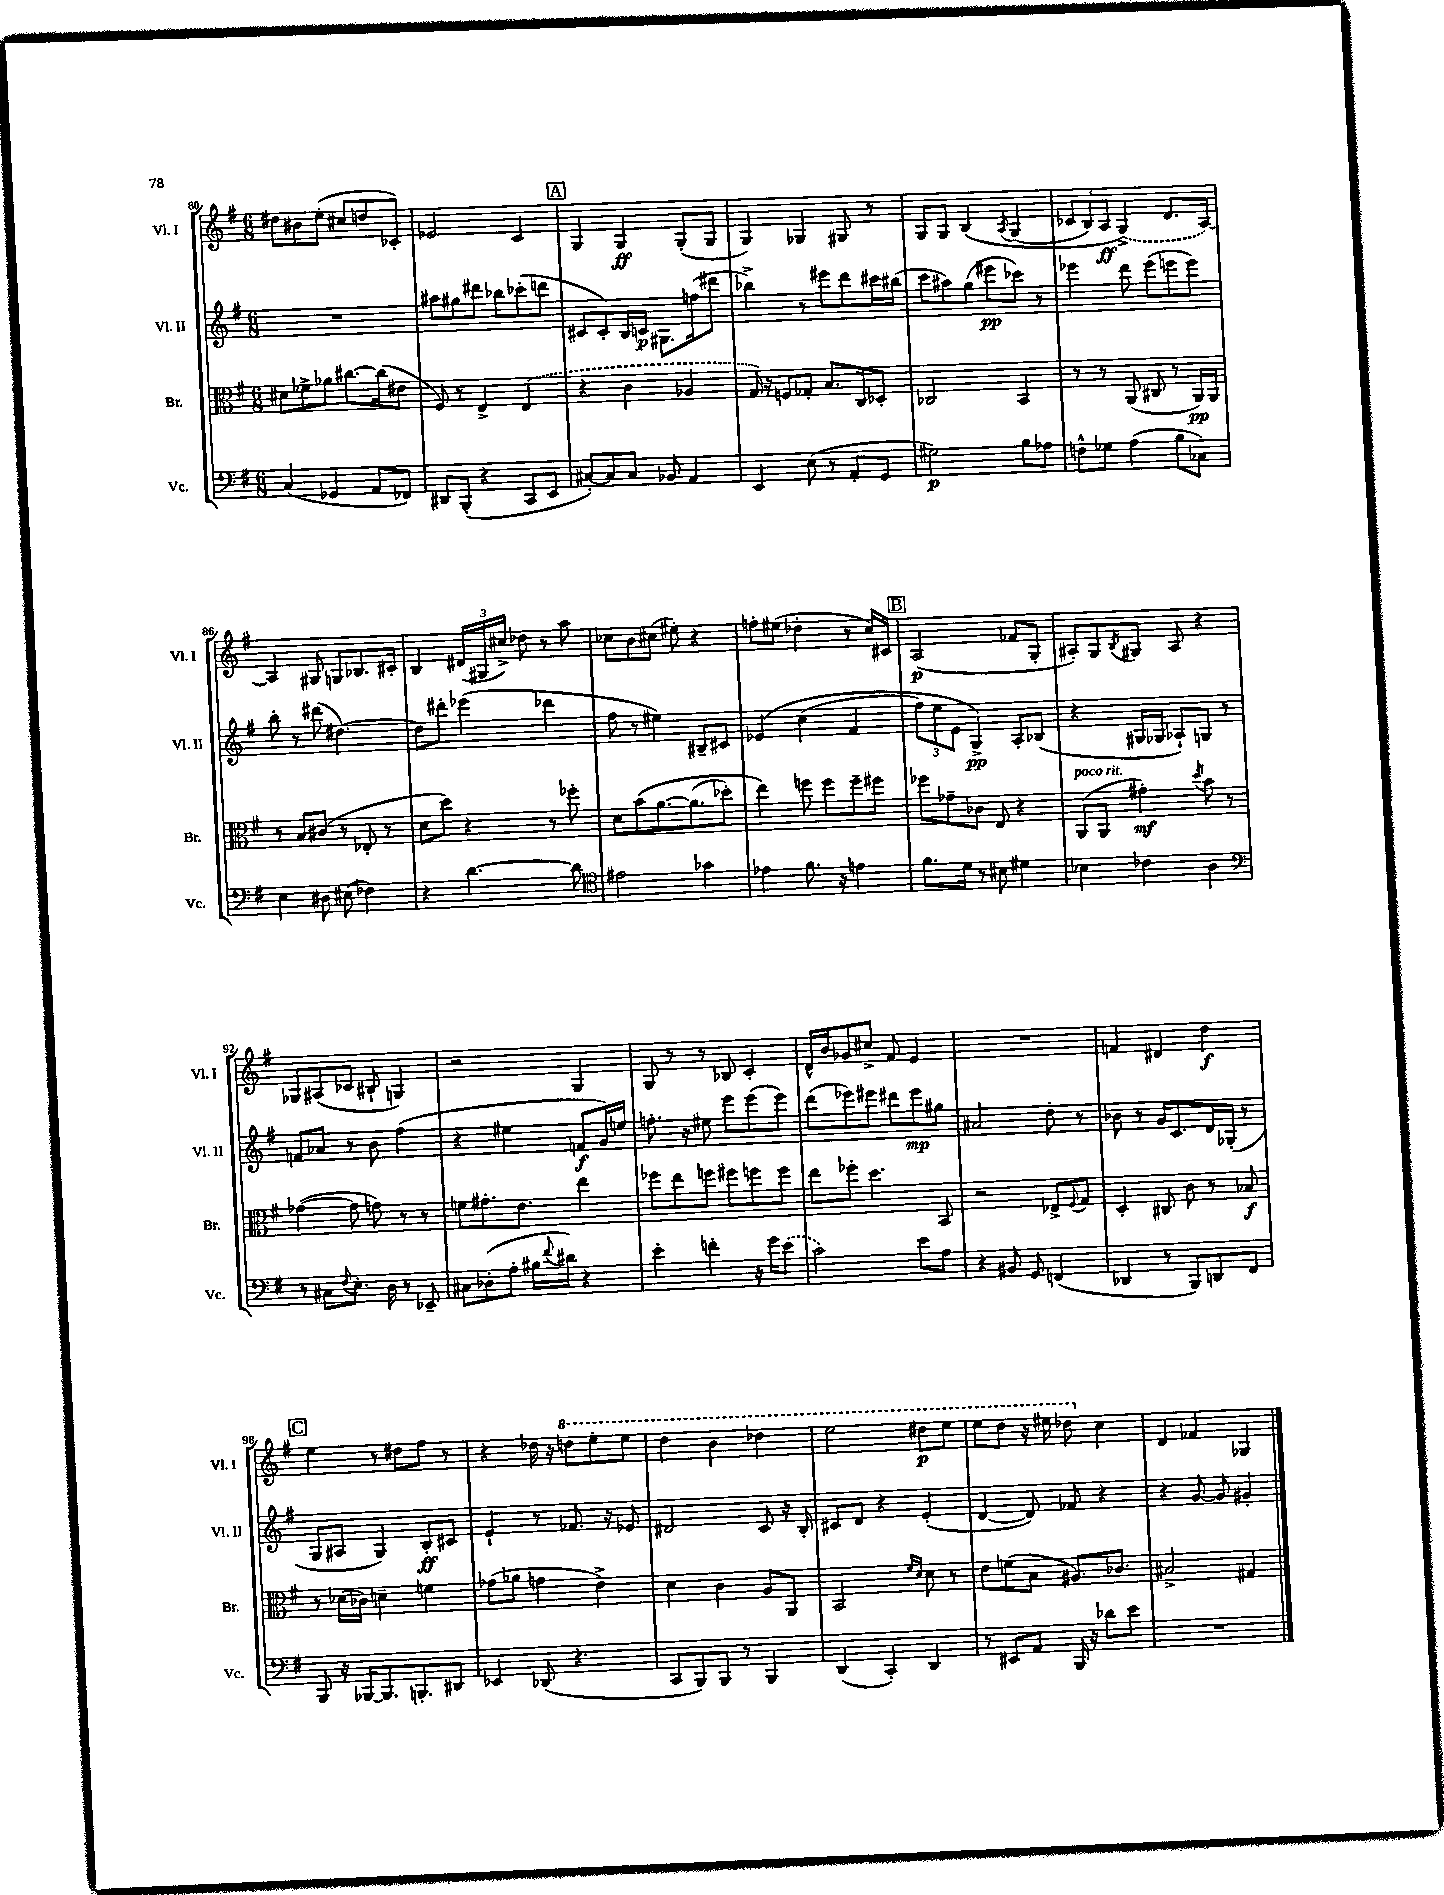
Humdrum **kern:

**kern	**kern	**kern	**kern
*staff4	*staff3	*staff2	*staff1
*clefF4	*clefC3	*clefG2	*clefG2
*k[f#]	*k[f#]	*k[f#]	*k[f#]
*M6/8	*M6/8	*M6/8	*M6/8
(4C	8d#	2.r	8dd#
.	8f-^	.	8b#
4GG-	8a-	.	(8ee'
.	[8.cc#	.	8cc#
8AA	.	.	8dd
.	(16cc#]	.	.
8FF-)	8e#	.	8c-')
=	=	=	=
8DD#	8F#)	8aa#	2e-
(8BBB'	8r	8gg#	.
4r	4E^	8ddd#	.
.	.	8bb-	.
8CC	(4E	(8ccc-'	4c
8EE	.	8ddd	.
=	=	=	=
[8C#')	4r	8c#	4G
8C#]	.	8c#')	.
8C#	4c	16B	4G
.	.	16c	.
8BB-	.	8.G#	.
4AA	4A-	.	(8G'
.	.	(16ff	.
.	.	8ddd#	8G
=	=	=	=
4EE	16G)	4bb-^)	4G)
.	16r	.	.
.	8F	.	.
(8E	8G-'	8r	4G-
8r	8.B	8eee#	.
8AA'	.	8ddd	8G#
.	16C	.	.
8GG	8D-'	16ccc#	8r
.	.	(16bb#	.
=	=	=	=
2G#)	2C-	8ccc	8G
.	.	8aa#)	8G
.	.	(8gg	&(4B
.	.	8eee#	.
.	.	.	8qA
8B	4BB	8ccc-)	(4G
8A-	.	8r	.
=	=	=	=
8F^^	8r	4eee-	12c-
.	.	.	12B)
8G-	8r	.	.
.	.	.	12A
(4A	(8AA	8ddd	(4G^&)
.	8C#	(8eee-	.
8B	8r	8eee	8.d
8C-)	16AA)	8eee)	.
.	16AA	.	[16A)
=	=	=	=
4E	8r	8bb'	4A]
.	8B	8r	.
8D#	(8c#	(8ddd#	8G#
(8E#	8r	[4.dd#)	8G
4F-)	8E-'	.	8.B-
.	8r	.	.
.	.	.	16c#'
=	=	=	=
4r	8d	8dd#]	4B
.	8dd)	8ddd#'	.
[4.d	4r	(4eee-	(24d#
.	.	.	24G#
.	.	.	24cc#^)
.	.	.	8dd-
.	8r	4ddd-	8r
8d]	8ff-'	.	8aa
=	=	=	=
*clefC4	*	*	*
2e#	8d	8ff#	8cc-
.	&(8b	8r	8b
.	[8.a	4ee#)	(8cc#
.	.	.	8ee#')
.	(8.a]	.	.
4g-	.	8B#~	4r
.	8dd-')	8c#	.
=	=	=	=
4e-	4ee&)	&(4e-	8ff'
.	.	.	(8ee#
8.f#	8ff	(4cc	4dd-'
.	8ff	.	.
16r	.	.	.
4e	8ff~	4f#	8r
.	8ff#	.	16cc)
.	.	.	16c#
=	=	=	=
8.f#	8ff-	12ff#)	(2A
.	.	12ee	.
.	8g-~	.	.
.	.	12e	.
16d	.	.	.
8r	8c-	4G^&)	.
8B#	8E	.	.
4d#	4r	8A'	8f-
.	.	(8B-	8G'
=	=	=	=
4B-	(8AA	4r	8A#')
.	8AA	.	8G
.	.	.	8qB
4c-	4g#')	16G#	8G#
.	.	16G-	.
.	.	8A-`)	8A#
.	8qdd	.	.
4A	8b	8G	4r
.	8r	8r	.
=	=	=	=
*clefF4	*	*	*
8r	([4g-	8f	8G-
8C#	.	8a-	(8A#
8qqF#	.	.	.
8.E'	8g-]	8r	8c-
.	8g)	8b	8B#`
16D	.	.	.
8r	8r	(4ff#	4G)
8EE-~	8r	.	.
=	=	=	=
8C#	8f	4r	2r
(8D-'	8.g#'	.	.
8A'	.	4ee#	.
.	8.e	.	.
16B#	.	.	.
8qqf#	.	.	.
16d#)	.	.	.
4r	4ee	8f	4G
.	.	16g)	.
.	.	16ee	.
=	=	=	=
4e'	8ff-	8.ff'	8G
.	8ee	.	8r
.	.	16r	.
4f'	8ff	8ee#	8r
.	8ff#	8eee	8B-
16r	8ff	(8eee	4c'
16g	.	.	.
(8e	8ff	8eee)	.
=	=	=	=
2c)	8ee	(8ddd	16d^^
.	.	.	16b
.	8ff-'	8eee-)	8g-
.	4.dd	8eee#	8cc#^
.	.	8ddd#	8f#
8e	.	8eee#	4e
8A	8BB	8gg#	.
=	=	=	=
4r	2r	2a#	2.r
8BB#	.	.	.
8GG	.	.	.
(4FF	8E-^	8dd'	.
.	8qqF#	.	.
.	8G	8r	.
=	=	=	=
4DD-	4D'	8b-	4f
.	.	8r	.
8r	8C#	16g	4d#
.	.	8.c	.
8BBB)	8c	.	.
8DD	8r	16d	4dd
.	.	(16G-'	.
8FF#	8B-	8r	.
=	=	=	=
8BBB	8r	8G	4ee
16r	(16d-	8A#	.
[16BBB-	16c-)	.	.
8.BBB-]	4d~	4G)	8r
.	.	.	8dd#
8.BBB'	.	.	.
.	4f	8B'	8ff#
8DD#	.	8c#	8r
=	=	=	=
4EE-	(8g-	4e`	4r
.	8a-	.	.
(8DD-	4g	8r	16dd-
.	.	.	16r
4.r	.	8.f-	8ddd
.	4e^)	.	8eee'
.	.	16r	.
.	.	8e-	8eee
=	=	=	=
8CC	4d	2d#	4ddd
8BBB)	.	.	.
8BBB	4c	.	4bb
8r	.	.	.
4BBB	8A	8c	4ddd-
.	8AA	16r	.
.	.	16B'	.
=	=	=	=
(4DD	2BB	8c#	2eee
.	.	8d	.
4CC')	.	4r	.
.	16qqf#	.	.
.	16qqd	.	.
4DD	8d	(4e'	8ddd#
.	8r	.	8eee
=	=	=	=
8r	8e	[4d	8eee
8EE#	(8f	.	8ddd
8AA	8B	8d])	16r
.	.	.	16eee#
16BBB	8.A#)	8f-	8ddd-
16r	.	.	.
8d-	.	4r	4cc
.	8.c-	.	.
8e	.	.	.
=	=	=	=
2.r	2B#^	4r	4d
.	.	[8g	4f-
.	.	8g]	.
.	4G#	4g#'	4G-
==	==	==	==
*-	*-	*-	*-
